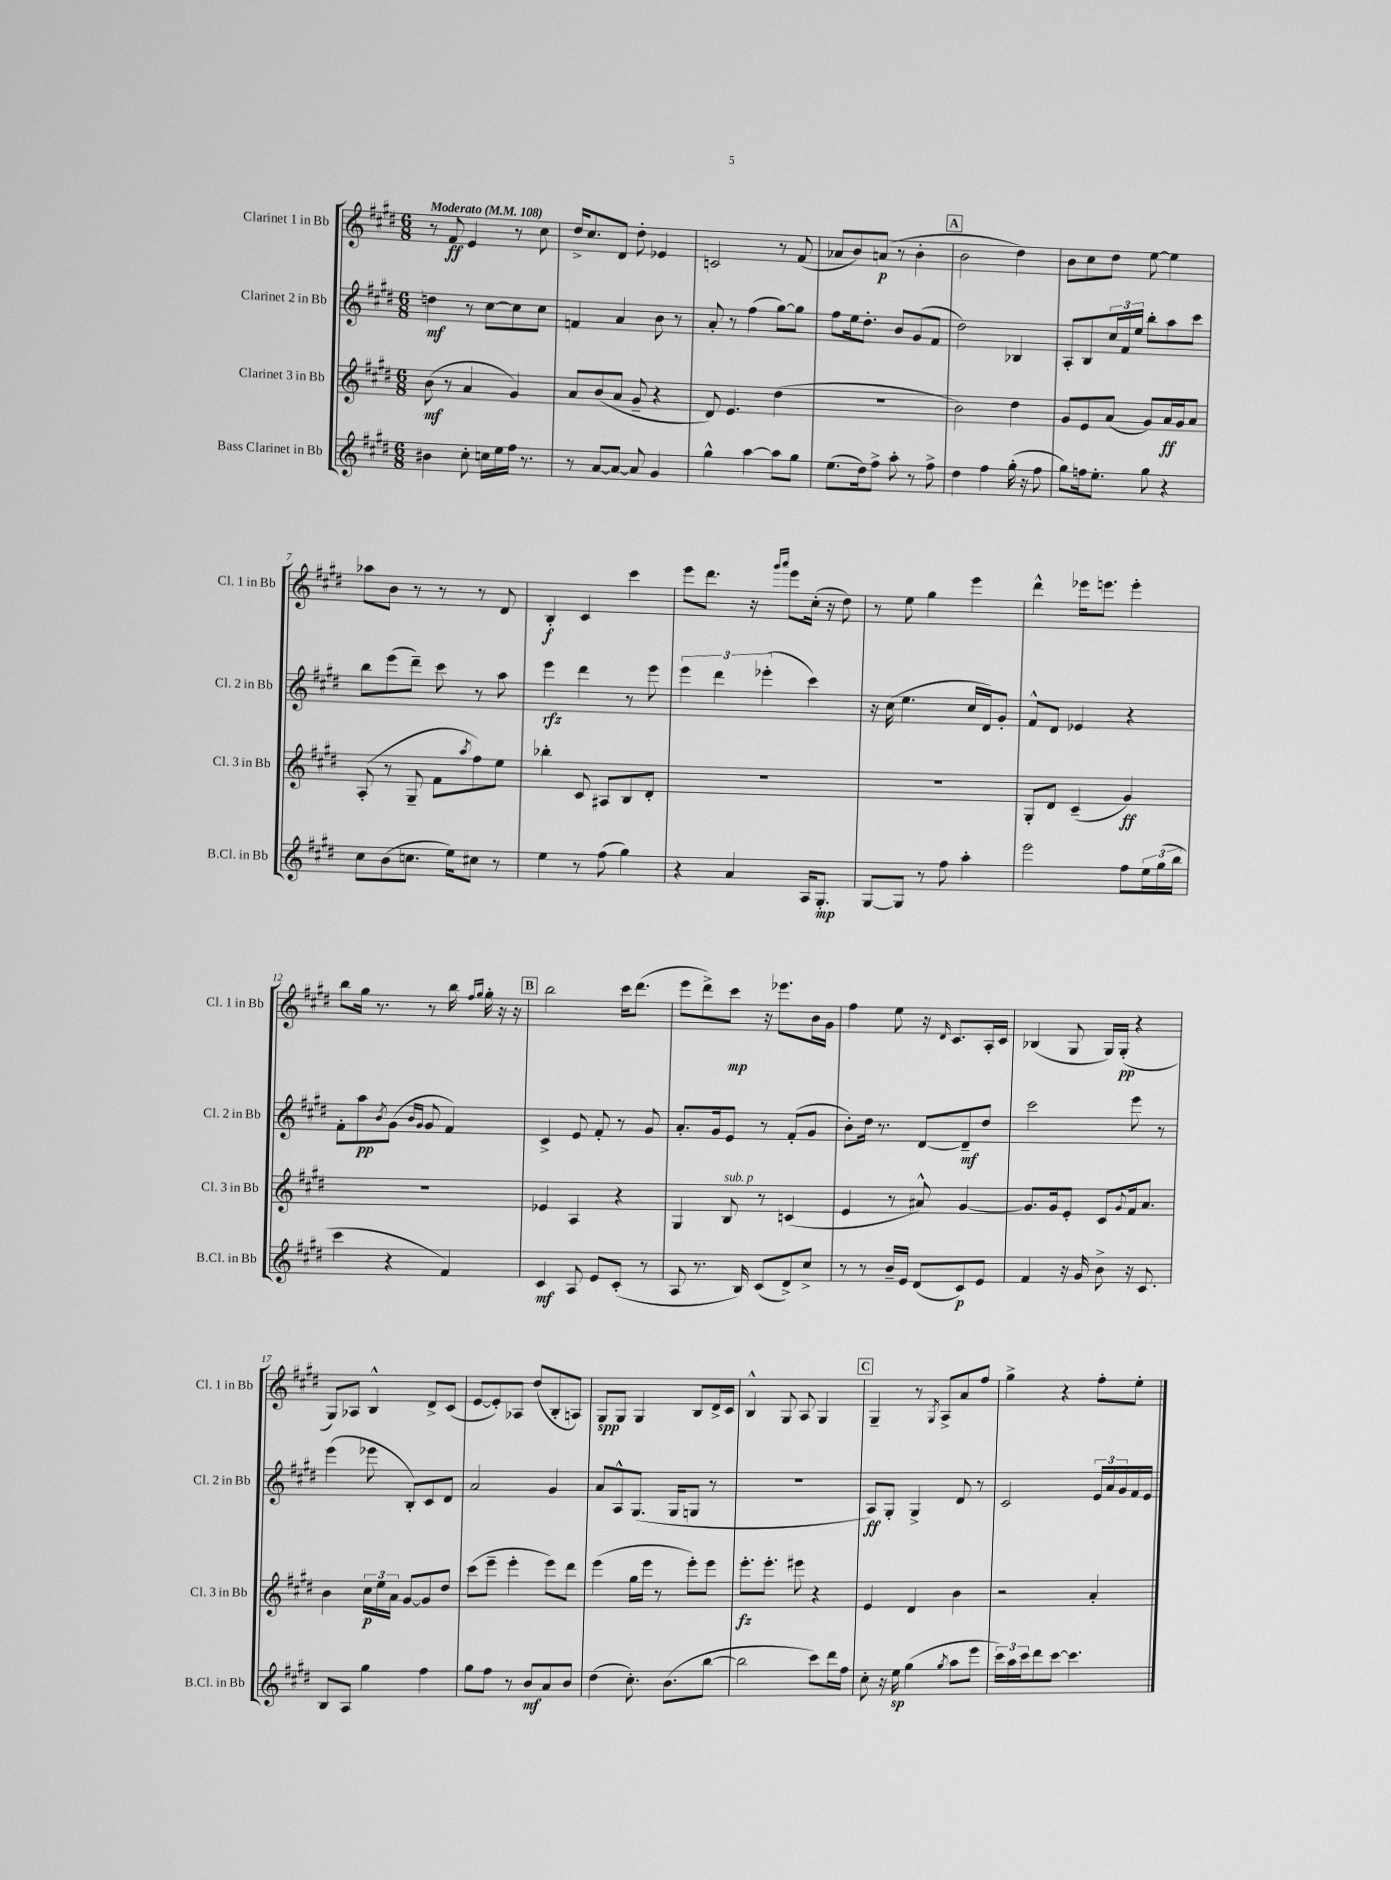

**kern	**dynam	**kern	**dynam	**kern	**dynam	**kern	**dynam
*part4	*part4	*part3	*part3	*part2	*part2	*part1	*part1
*staff4	*staff4	*staff3	*staff3	*staff2	*staff2	*staff1	*staff1
*I"Bass Clarinet in Bb	*	*I"Clarinet 3 in Bb	*	*I"Clarinet 2 in Bb	*	*I"Clarinet 1 in Bb	*
*I'B.Cl. in Bb	*	*I'Cl. 3 in Bb	*	*I'Cl. 2 in Bb	*	*I'Cl. 1 in Bb	*
*clefG2	*	*clefG2	*	*clefG2	*	*clefG2	*
*k[f#c#g#d#]	*	*k[f#c#g#d#]	*	*k[f#c#g#d#]	*	*k[f#c#g#d#]	*
*M6/8	*	*M6/8	*	*M6/8	*	*M6/8	*
*MM108	*	*MM108	*	*MM108	*	*MM108	*
=1	=1	=1	=1	=1	=1	=1	=1
!	!	!	!	!	!	!LO:TX:a:B:t=Moderato	!
4b#X\	.	(8b\	mf	4ddn\	mf	8r	.
.	.	8r	.	.	.	8f#/	ff
8cc#'\	.	4a/	.	8r	.	4e/	.
16ccn\LL	.	.	.	[8cc#\L	.	.	.
16ee\	.	.	.	.	.	.	.
16ff#\JJ	.	4g#/)	.	8cc#\]	.	8r	.
8.r	.	.	.	.	.	.	.
.	.	.	.	8cc#\J	.	8cc#\	.
=2	=2	=2	=2	=2	=2	=2	=2
8r	.	8a/L	.	4fn/	.	16dd#^/KL	.
.	.	.	.	.	.	8.cc#/	.
[8a/L	.	(8b/	.	.	.	.	.
8a/J_	.	8a/J	.	4a/	.	8d#/J	.
8a/]	.	8g#~/	.	.	.	8dd#'\	.
4g#/	.	4r	.	8b\	.	4e-X/	.
.	.	.	.	8r	.	.	.
=3	=3	=3	=3	=3	=3	=3	=3
4gg#^^\	.	8d#/)	.	8a'/	.	2cn/	.
.	.	4.e/	.	8r	.	.	.
[4aa\	.	.	.	(4ff#\	.	.	.
8aa\L]	.	(4dd#\	.	[8gg#\L)	.	8r	.
8gg#\J	.	.	.	8gg#\J]	.	(8f#/	.
=4	=4	=4	=4	=4	=4	=4	=4
(8.ee\L	.	2.r	.	8ff#\L	.	8a-X/L	.
.	.	.	.	16ee\k	.	8b/)	.
16dd#\k)	.	.	.	8.dd#'\J	.	.	.
8ff#^\J	.	.	.	.	.	(8an/J	p
8aa'\	.	.	.	8b/L	.	8r	.
8r	.	.	.	(8g#/	.	4b'\	.
8ff#^\	.	.	.	8f#/J	.	.	.
!!LO:REH:place=s1:t=A
=5	=5	=5	=5	=5	=5	=5	=5
4dd#\	.	2b\)	.	2dd#\)	.	2b\	.
4ff#\	.	.	.	.	.	.	.
(16gg#'\	.	4dd#\	.	4B-X/	.	4dd#\)	.
16r	.	.	.	.	.	.	.
8ff#\	.	.	.	.	.	.	.
=6	=6	=6	=6	=6	=6	=6	=6
8gg#\L)	.	8g#/L	.	8A'/L	.	8b\L	.
16ffn\k	.	8e/	.	8B/	.	8cc#\	.
8.ee'\J	.	.	.	.	.	.	.
.	.	(8a/J	.	24cc#/L	.	8dd#\J	.
.	.	.	.	24f#/	.	.	.
.	.	.	.	24ee/JJ	.	.	.
8gg#\	.	8g#/L)	.	8bb'\L	.	[8ee\	.
4r	.	16a/L	ff	8aa\	.	4ee\]	.
.	.	16g#/J	.	.	.	.	.
.	.	8a/J	.	8ccc#\J	.	.	.
!!LO:LB:g=z
=7	=7	=7	=7	=7	=7	=7	=7
8cc#\L	.	(8A'/	.	8bb\L	.	8aa-X\L	.
(8b\	.	8r	.	(8eee\	.	8b\J	.
8.ccn\J	.	8G#~/	.	8ddd#~\J)	.	8r	.
.	.	8f#\L	.	8ccc#\	.	8r	.
16ee\KL)	.	.	.	.	.	.	.
.	.	8qaa/	.	.	.	.	.
8cc#X\J	.	8ff#\)	.	8r	.	8r	.
8r	.	8ee\J	.	8aa\	.	8d#/	.
=8	=8	=8	=8	=8	=8	=8	=8
4ee\	.	4bb-X'\	.	4eee\	rfz	4B'/	f
8r	.	8c#/	.	4ddd#\	.	4c#/	.
(8ff#\	.	8A#X/L	.	.	.	.	.
4gg#\)	.	8B/	.	8r	.	4ccc#\	.
.	.	8d#'/J	.	8eee\	.	.	.
=9	=9	=9	=9	=9	=9	=9	=9
4r	.	2.r	.	6eee\	.	8eee\L	.
.	.	.	.	.	.	8.ddd#\J	.
.	.	.	.	6ddd#\	.	.	.
4a/	.	.	.	.	.	.	.
.	.	.	.	.	.	16r	.
.	.	.	.	(6eee-X'\	.	.	.
.	.	.	.	.	.	16qqggg#/LL	.
.	.	.	.	.	.	16qqaaa/JJ	.
.	.	.	.	.	.	8eee\L	.
16A/KL	.	.	.	4ccc#\)	.	(16cc#'\Jk	.
8.G#'/J	mp	.	.	.	.	16r	.
.	.	.	.	.	.	8dd#\)	.
=10	=10	=10	=10	=10	=10	=10	=10
[8G#/L	.	2.r	.	16r	.	8r	.
.	.	.	.	(16cc#\	.	.	.
8G#/J]	.	.	.	4.ee\	.	8ee\	.
8r	.	.	.	.	.	4gg#\	.
8ff#\	.	.	.	.	.	.	.
4aa'\	.	.	.	16cc#/LL	.	4eee\	.
.	.	.	.	16d#/J)	.	.	.
.	.	.	.	8g#'/J	.	.	.
=11	=11	=11	=11	=11	=11	=11	=11
2eee\	.	8G#'/L	.	8f#^^/L	.	4ddd#^^\	.
.	.	8d#/J	.	8d#/J	.	.	.
.	.	(4c#~/	.	4e-X/	.	16eee-X\KL	.
.	.	.	.	.	.	8.eeen\J	.
8ff#\L	.	4g#/)	ff	4r	.	4eee'\	.
24ee\L	.	.	.	.	.	.	.
(24gg#\	.	.	.	.	.	.	.
24bb\JJ	.	.	.	.	.	.	.
!!LO:LB:g=z
=12	=12	=12	=12	=12	=12	=12	=12
4ccc#\	.	2.r	.	8f#'\L	.	8bb\L	.
.	.	.	.	8aa\	pp	16gg#\Jk	.
.	.	.	.	.	.	8.r	.
.	.	.	.	8qb/	.	.	.
4r	.	.	.	(8g#\J	.	.	.
.	.	.	.	16qqb/LL	.	.	.
.	.	.	.	16qqg#/JJ	.	.	.
.	.	.	.	8g#/	.	8r	.
4f#/)	.	.	.	4f#/)	.	16bb\	.
.	.	.	.	.	.	16qqff#/LL	.
.	.	.	.	.	.	16qqgg#/JJ	.
.	.	.	.	.	.	16gg#'\	.
.	.	.	.	.	.	16r	.
.	.	.	.	.	.	16r	.
!!LO:REH:place=s1:t=B
=13	=13	=13	=13	=13	=13	=13	=13
4c#/	mf	4e-X/	.	4c#^/	.	2bb\	.
8A/	.	4A/	.	8e/	.	.	.
8e/L	.	.	.	8f#'/	.	.	.
(8c#'/J	.	4r	.	8r	.	16ccc#\KL	.
.	.	.	.	.	.	(8.ddd#\J	.
8r	.	.	.	8g#/	.	.	.
=14	=14	=14	=14	=14	=14	=14	=14
8A/	.	4G#/	.	8.a'/L	.	8eee\L	.
8.r	.	.	.	.	.	8ddd#^\)	.
.	.	.	.	16g#/k	.	.	.
!	!	!LO:TX:a:i:t=sub. p	!	!	!	!	!
.	.	8B/	.	8e/J	.	8ccc#\J	mp
16B/)	.	.	.	.	.	.	.
(8c#/L	.	8r	.	8r	.	16r	.
.	.	.	.	.	.	8.eee-X\L	.
8d#^/)	.	(4cn/	.	(8f#'/L	.	.	.
8cc#^/J	.	.	.	8g#/J	.	16b\L	.
.	.	.	.	.	.	16g#\JJ	.
=15	=15	=15	=15	=15	=15	=15	=15
8r	.	4e/	.	8b'\L)	.	4ff#\	.
8r	.	.	.	16dd#\Jk	.	.	.
.	.	.	.	8.r	.	.	.
16b~/LL	.	8r	.	.	.	8ee\	.
16e/JJ	.	.	.	.	.	.	.
(8d#/L	.	8a#X^^/)	.	[8d#/L	.	16r	.
.	.	.	.	.	.	16qqd#/	.
.	.	.	.	.	.	8.c#/L	.
8c#/)	p	[4g#/	.	8d#~/]	mf	.	.
8e/J	.	.	.	8dd#/J	.	16A'/L	.
.	.	.	.	.	.	16c#/JJ	.
=16	=16	=16	=16	=16	=16	=16	=16
4f#/	.	8.g#/L]	.	2ccc#\	.	(4B-X/	.
.	.	16g#/k	.	.	.	.	.
16r	.	8e'/J	.	.	.	8G#/	.
16g#/	.	.	.	.	.	.	.
8b^\	.	8c#/L	.	.	.	16G#/LL)	.
.	.	.	.	.	.	(16G#'/JJ	pp
.	.	8qqg#/	.	.	.	.	.
16r	.	16f#/k	.	8eee\	.	4r	.
8.c#/	.	8.a/J	.	.	.	.	.
.	.	.	.	8r	.	.	.
!!LO:LB:g=z
=17	=17	=17	=17	=17	=17	=17	=17
8B/L	.	4b\	.	(4eee\	.	8G#/L)	.
8A/J	.	.	.	.	.	8A-X/J	.
4gg#\	.	24cc#\LL	p	8eee-X\	.	4B^^/	.
.	.	24ee\	.	.	.	.	.
.	.	24a\JJ	.	.	.	.	.
.	.	[8g#/L	.	8B'/L)	.	.	.
4ff#\	.	8g#/]	.	8c#/	.	8d#^/L	.
.	.	8dd#/J	.	8d#/J	.	(8c#/J	.
=18	=18	=18	=18	=18	=18	=18	=18
8gg#\L	.	(8ccc#\L	.	2a/	.	[8e/L	.
8ff#\J	.	8eee~\J	.	.	.	8e'/])	.
8r	.	4eee'\	.	.	.	8A-X/J	.
8b/L	mf	.	.	.	.	(8dd#/L	.
8a/	.	8eee\L)	.	4g#/	.	8B'/	.
8b/J	.	8ddd#\J	.	.	.	8An/J)	.
=19	=19	=19	=19	=19	=19	=19	=19
(4dd#\	.	(4eee\	.	8a/L	.	8G#/L	spp
.	.	.	.	8A^^/	.	8G#/J	.
8.cc#'\)	.	16gg#\LL	.	(8.G#/J	.	4G#/	.
.	.	16eee\JJ	.	.	.	.	.
.	.	8r	.	.	.	.	.
(8.b\L	.	.	.	16G#/KL	.	.	.
.	.	8eee'\L)	.	8Gn/J	.	8B/L	.
[8bb\J	.	8eee\J	.	8r	.	16d#^/L	.
.	.	.	.	.	.	16c#/JJ	.
=20	=20	=20	=20	=20	=20	=20	=20
2bb\]	.	8.eee'\L	fz	2.r	.	4B^^/	.
.	.	8.eee'\J	.	.	.	.	.
.	.	.	.	.	.	8G#/	.
.	.	8eee#X\	.	.	.	8A/	.
8ccc#\L)	.	4r	.	.	.	4G#/	.
16ddd#\L	.	.	.	.	.	.	.
16ff#\JJ	.	.	.	.	.	.	.
!!LO:REH:place=s1:t=C
=21	=21	=21	=21	=21	=21	=21	=21
8cc#'\	.	4e/	.	8A/L)	ff	4G#~/	.
16r	.	.	.	8G#'/J	.	.	.
16ee\	sp	.	.	.	.	.	.
(4gg#\	.	4d#/	.	4G#^/	.	8r	.
.	.	.	.	.	.	8qG#/	.
.	.	.	.	.	.	8A^/L	.
8qgg#/	.	.	.	.	.	.	.
8aa\L	.	4b\	.	8d#/	.	8a/	.
8eee\J	.	.	.	8r	.	8ff#/J	.
=22	=22	=22	=22	=22	=22	=22	=22
24ccc#\LL)	.	2r	.	2c#/	.	4gg#^\	.
24aa\	.	.	.	.	.	.	.
24ccc#\J	.	.	.	.	.	.	.
8ddd#\	.	.	.	.	.	.	.
[8ccc#\J	.	.	.	.	.	4r	.
4.ccc#\]	.	.	.	.	.	.	.
.	.	4a'/	.	24e/LL	.	8ff#'\L	.
.	.	.	.	24a/	.	.	.
.	.	.	.	24g#/	.	.	.
.	.	.	.	16f#/	.	8ee'\J	.
.	.	.	.	16e/JJ	.	.	.
==	==	==	==	==	==	==	==
*-	*-	*-	*-	*-	*-	*-	*-
